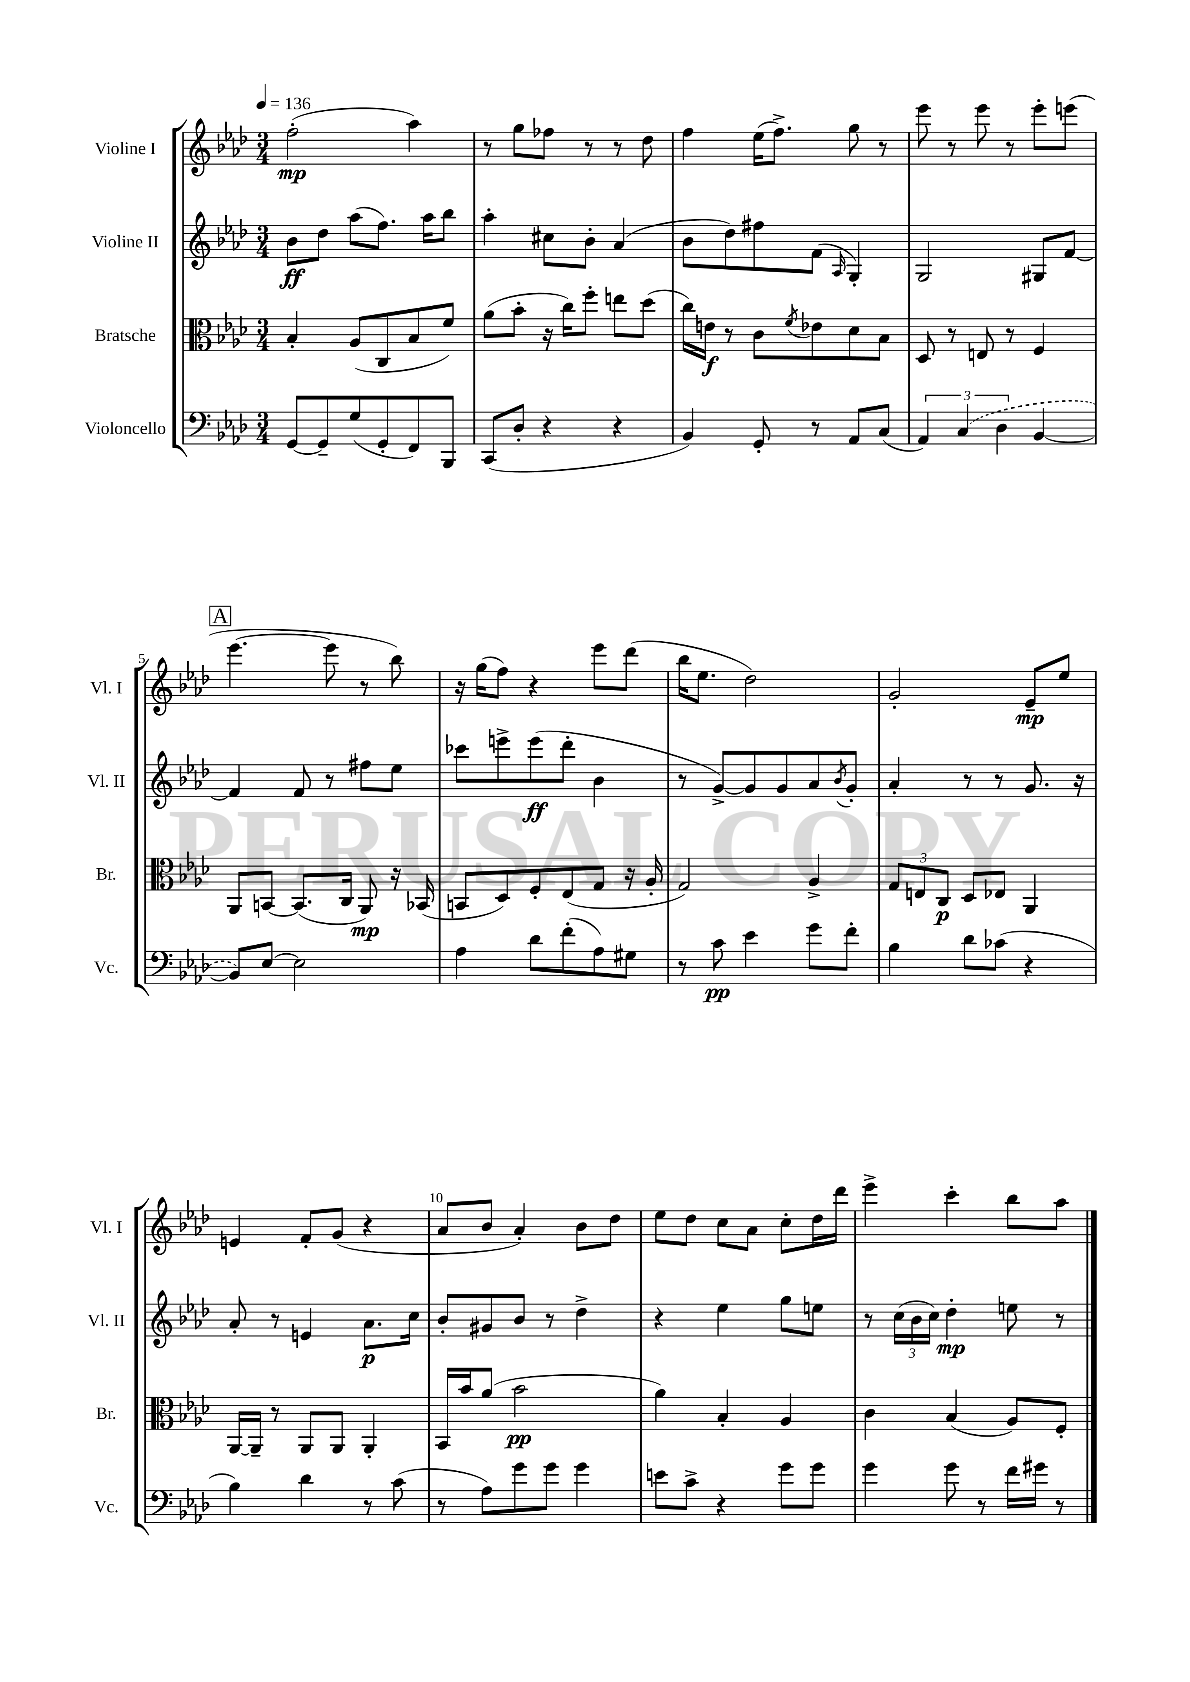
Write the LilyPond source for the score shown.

<<
\new StaffGroup <<
\new Staff = "s0" \with { instrumentName = "Violine I" shortInstrumentName = "Vl. I" } {
    \clef treble \key aes \major \numericTimeSignature \time 3/4 \tempo 4 = 136
    f''2-.\mp( aes''4) |
    r8 g''8 fes''8 r8 r8 des''8 |
    f''4 ees''16( f''8.->) g''8 r8 |
    ees'''8 r8 ees'''8 r8 ees'''8-. e'''8( |
    \mark \markup { \box "A" } ees'''4.~ ees'''8 r8 bes''8) |
    r16 g''16( f''8) r4 ees'''8 des'''8( |
    bes''16 ees''8. des''2) |
    g'2-. ees'8--\mp ees''8 |
    e'4 f'8-. g'8( r4 |
    aes'8 bes'8 aes'4-.) bes'8 des''8 |
    ees''8 des''8 c''8 aes'8 c''8-. des''16 des'''16 |
    ees'''4-> c'''4-. bes''8 aes''8 \bar "|." |
}
\new Staff = "s1" \with { instrumentName = "Violine II" shortInstrumentName = "Vl. II" } {
    \clef treble \key aes \major \numericTimeSignature \time 3/4
    bes'8\ff des''8 aes''8( f''8.) aes''16 bes''8 |
    aes''4-. cis''8 bes'8-. aes'4( |
    bes'8 des''8) fis''8 f'8( \grace { aes16 } g4-.) |
    g2 gis8 f'8~ |
    \mark \markup { \box "A" } f'4 f'8 r8 fis''8 ees''8 |
    ces'''8 e'''8-> e'''8\ff( des'''8-. bes'4 |
    r8 g'8~->) g'8 g'8 aes'8 \acciaccatura { bes'8 } g'8-. |
    aes'4-. r8 r8 g'8. r16 |
    aes'8-. r8 e'4 aes'8.\p c''16 |
    bes'8-. gis'8 bes'8 r8 des''4-> |
    r4 ees''4 g''8 e''8 |
    r8 \tuplet 3/2 { c''16( bes'16 c''16) } des''4-.\mp e''8 r8 \bar "|." |
}
\new Staff = "s2" \with { instrumentName = "Bratsche" shortInstrumentName = "Br." } {
    \clef alto \key aes \major \numericTimeSignature \time 3/4
    bes4-. aes8( c8 bes8 f'8) |
    aes'8( bes'8-. r16 c''16) f''8-. e''8 des''8( |
    c''16) e'16\f r8 c'8 \acciaccatura { f'8 } ees'8 des'8 bes8 |
    des8 r8 e8 r8 f4 |
    \mark \markup { \box "A" } aes,8 b,8~ b,8.( c16 aes,8\mp) r16 bes,16( |
    b,8 des8) f8-. ees8( g8 r16 aes16-. |
    g2) aes4-> |
    \tuplet 3/2 { g8 e8 c8\p } des8 ees8 aes,4 |
    aes,16~ aes,16-- r8 aes,8 aes,8 aes,4-. |
    bes,16 bes'16 aes'8( bes'2\pp |
    aes'4) bes4-. aes4 |
    c'4 bes4( aes8) f8-. \bar "|." |
}
\new Staff = "s3" \with { instrumentName = "Violoncello" shortInstrumentName = "Vc." } {
    \clef bass \key aes \major \numericTimeSignature \time 3/4
    g,8~ g,8-- g8( g,8-. f,8) bes,,8 |
    c,8( des8-. r4 r4 |
    bes,4) g,8-. r8 aes,8 c8( |
    \tuplet 3/2 { aes,4) \once \slurDashed c4( des4 } bes,4~ |
    \mark \markup { \box "A" } bes,8) ees8~ ees2 |
    aes4 des'8 f'8-.( aes8) gis8 |
    r8 c'8\pp ees'4 g'8 f'8-. |
    bes4 des'8 ces'8( r4 |
    bes4) des'4 r8 c'8( |
    r8 aes8) g'8 g'8 g'4 |
    e'8 c'8-> r4 g'8 g'8 |
    g'4 g'8 r8 f'16 gis'16 r8 \bar "|." |
}
>>
>>
\layout { \context { \Score \override BarNumber.break-visibility = ##(#f #t #t) barNumberVisibility = #(every-nth-bar-number-visible 5) } }
